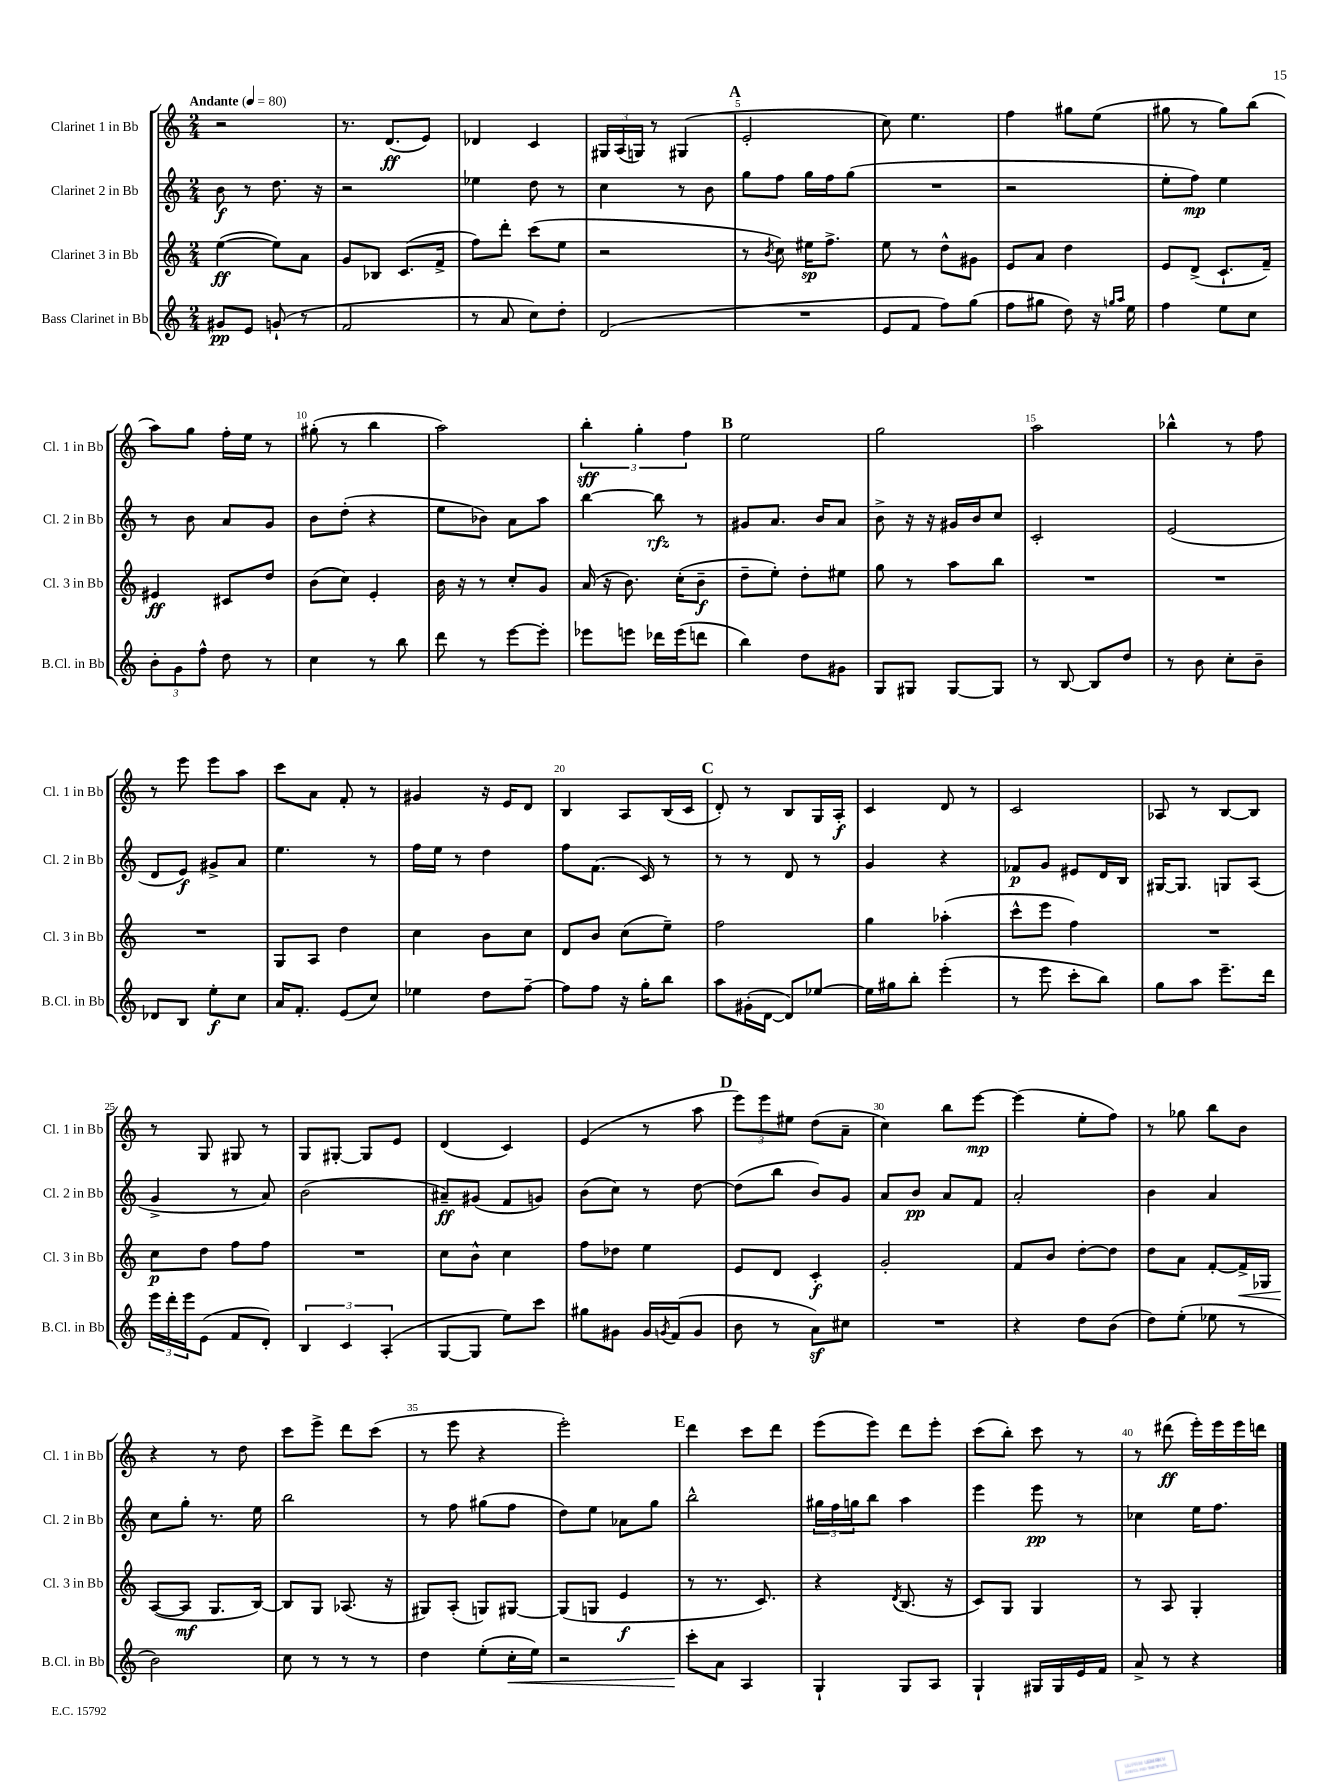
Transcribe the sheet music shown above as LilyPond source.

<<
\new StaffGroup <<
\new Staff = "s0" \with { instrumentName = "Clarinet 1 in Bb" shortInstrumentName = "Cl. 1 in Bb" } {
    \clef treble \key c \major \numericTimeSignature \time 2/4 \tempo "Andante" 4 = 80
    r2 |
    r8. d'8.\ff( e'8) |
    des'4 c'4 |
    \tuplet 3/2 { gis16 a16( g16) } r8 gis4( |
    \mark \markup { \bold "A" } e'2-. |
    c''8) e''4. |
    f''4 gis''8 e''8( |
    gis''8 r8 gis''8) b''8( |
    a''8) g''8 f''16-. e''16 r8 |
    gis''8-.( r8 b''4 |
    a''2) |
    \tuplet 3/2 { b''4-.\sff g''4-. f''4 } |
    \mark \markup { \bold "B" } e''2 |
    g''2 |
    a''2 |
    bes''4-^ r8 f''8 |
    r8 e'''8 e'''8 a''8 |
    c'''8 a'8 f'8-. r8 |
    gis'4 r16 e'16 d'8 |
    b4 a8 b16( c'16 |
    \mark \markup { \bold "C" } d'8-.) r8 b8 g16 a16-.\f |
    c'4 d'8 r8 |
    c'2 |
    aes8 r8 b8~ b8 |
    r8 g8 gis8 r8 |
    g8 gis8~-. gis8 e'8 |
    d'4( c'4) |
    e'4( r8 a''8 |
    \mark \markup { \bold "D" } \tuplet 3/2 { e'''8) e'''8 eis''8 } d''8( a'8-- |
    c''4) b''8 e'''8~\mp |
    e'''4( e''8-. f''8) |
    r8 ges''8 b''8 b'8 |
    r4 r8 d''8 |
    c'''8 e'''8-> d'''8 c'''8( |
    r8 e'''8 r4 |
    e'''2-.) |
    \mark \markup { \bold "E" } d'''4 c'''8 d'''8 |
    e'''8( e'''8) d'''8 e'''8-. |
    c'''8( b''8-.) c'''8 r8 |
    r8 dis'''8\ff( e'''16-.) e'''16 e'''16 d'''16 \bar "|." |
}
\new Staff = "s1" \with { instrumentName = "Clarinet 2 in Bb" shortInstrumentName = "Cl. 2 in Bb" } {
    \clef treble \key c \major \numericTimeSignature \time 2/4
    b'8\f r8 d''8. r16 |
    r2 |
    ees''4 d''8 r8 |
    c''4 r8 b'8 |
    \mark \markup { \bold "A" } g''8 f''8 g''16 f''16 g''8( |
    R2 |
    r2 |
    e''8-. f''8\mp) e''4 |
    r8 b'8 a'8 g'8 |
    b'8 d''8-.( r4 |
    e''8 bes'8) a'8 a''8 |
    b''4~ b''8\rfz r8 |
    \mark \markup { \bold "B" } gis'8 a'8. b'16 a'8 |
    b'8-> r16 r16 gis'16 b'16 c''8 |
    c'2-. |
    e'2( |
    d'8 e'8\f) gis'8-> a'8 |
    e''4. r8 |
    f''16 e''16 r8 d''4 |
    f''8 f'8.( c'16) r8 |
    \mark \markup { \bold "C" } r8 r8 d'8 r8 |
    g'4 r4 |
    fes'8\p g'8 eis'8 d'16 b16 |
    gis16~ gis8. g8 a8( |
    g'4-> r8 a'8) |
    b'2( |
    ais'8--\ff) gis'8( f'8 g'8) |
    b'8( c''8) r8 d''8~ |
    \mark \markup { \bold "D" } d''8( b''8 b'8) g'8 |
    a'8 b'8\pp a'8 f'8 |
    a'2-. |
    b'4 a'4 |
    c''8 g''8-. r8. e''16 |
    b''2 |
    r8 f''8 gis''8( f''8 |
    d''8) e''8 aes'8 g''8 |
    \mark \markup { \bold "E" } b''2-^ |
    \tuplet 3/2 { gis''16 f''16 g''16 } b''8 a''4 |
    e'''4 e'''8\pp r8 |
    ces''4 e''16 f''8. \bar "|." |
}
\new Staff = "s2" \with { instrumentName = "Clarinet 3 in Bb" shortInstrumentName = "Cl. 3 in Bb" } {
    \clef treble \key c \major \numericTimeSignature \time 2/4
    e''4~\ff( e''8) a'8 |
    g'8 bes8 c'8.( f'16-> |
    f''8) d'''8-. c'''8( e''8 |
    r2 |
    \mark \markup { \bold "A" } r8 \acciaccatura { b'8 } c''8) eis''16\sp f''8.-> |
    e''8 r8 d''8-^ gis'8 |
    e'8 a'8 d''4 |
    e'8 d'8->( c'8.-! f'16--) |
    eis'4\ff cis'8 d''8 |
    b'8( c''8) e'4-. |
    b'16 r16 r8 c''8-. g'8 |
    a'16( r16 b'8.) c''16-.( b'8--\f |
    \mark \markup { \bold "B" } d''8-- e''8-.) d''8-. eis''8 |
    g''8 r8 a''8 b''8 |
    R2 |
    R2 |
    R2 |
    g8 a8 d''4 |
    c''4 b'8 c''8 |
    d'8 b'8 c''8( e''8--) |
    \mark \markup { \bold "C" } f''2 |
    g''4 aes''4-.( |
    c'''8-^ e'''8 f''4) |
    R2 |
    c''8\p d''8 f''8 f''8 |
    R2 |
    c''8 b'8-^ c''4 |
    f''8 des''8 e''4 |
    \mark \markup { \bold "D" } e'8 d'8 c'4-.\f |
    g'2-. |
    f'8 b'8 d''8~-. d''8 |
    d''8 a'8 f'8~-. f'16->\< ges16 |
    a8~\!( a8\mf g8. b16~) |
    b8 g8 aes8.( r16 |
    gis8) a8-.( g8) gis8~ |
    gis8( g8 e'4\f |
    \mark \markup { \bold "E" } r8 r8. c'8.) |
    r4 \acciaccatura { d'8 } b8.( r16 |
    c'8) g8 g4 |
    r8 a8 g4-. \bar "|." |
}
\new Staff = "s3" \with { instrumentName = "Bass Clarinet in Bb" shortInstrumentName = "B.Cl. in Bb" } {
    \clef treble \key c \major \numericTimeSignature \time 2/4
    gis'8\pp e'8 g'8-!( r8 |
    f'2 |
    r8 a'8 c''8) d''8-. |
    d'2( |
    \mark \markup { \bold "A" } R2 |
    e'8 f'8 f''8) g''8( |
    f''8 gis''8 d''8) r16 \grace { g''16 a''16 } e''16 |
    f''4 e''8 c''8 |
    \tuplet 3/2 { b'8-. g'8 f''8-^ } d''8 r8 |
    c''4 r8 b''8 |
    d'''8 r8 e'''8~ e'''8-. |
    ees'''8 e'''8 des'''16 e'''16( d'''8 |
    \mark \markup { \bold "B" } b''4) d''8 gis'8 |
    g8 gis8 gis8~ gis8 |
    r8 b8~ b8 d''8 |
    r8 b'8 c''8-. b'8-- |
    des'8 b8 e''8-.\f c''8 |
    a'16 f'8.-. e'8( c''8) |
    ees''4 d''8 f''8~-- |
    f''8 f''8 r16 g''16-. b''8 |
    \mark \markup { \bold "C" } a''8 gis'16-.( d'16~ d'8) ees''8~ |
    ees''16 gis''16 b''8-. e'''4-.( |
    r8 e'''8 c'''8-. b''8) |
    g''8 a''8 e'''8.-- d'''16 |
    \tuplet 3/2 { e'''16 d'''16-. e'''16 } e'8( f'8 d'8-.) |
    \tuplet 3/2 { b4 c'4 a4-.( } |
    g8~ g8 e''8) c'''8 |
    gis''8 gis'8 gis'16 \acciaccatura { g'8 } f'16( g'8 |
    \mark \markup { \bold "D" } b'8 r8 a'8\sf) cis''8 |
    R2 |
    r4 d''8 b'8( |
    d''8) e''8-.( ees''8 r8 |
    b'2) |
    c''8 r8 r8 r8 |
    d''4 e''8-.( c''16-.\< e''16) |
    r2 |
    \mark \markup { \bold "E" } c'''8-.\! a'8 a4 |
    g4-! g8 a8 |
    g4-! gis16 gis16 e'16 f'16 |
    a'8-> r8 r4 \bar "|." |
}
>>
>>
\layout { \context { \Score \override BarNumber.break-visibility = ##(#f #t #t) barNumberVisibility = #(every-nth-bar-number-visible 5) } }
